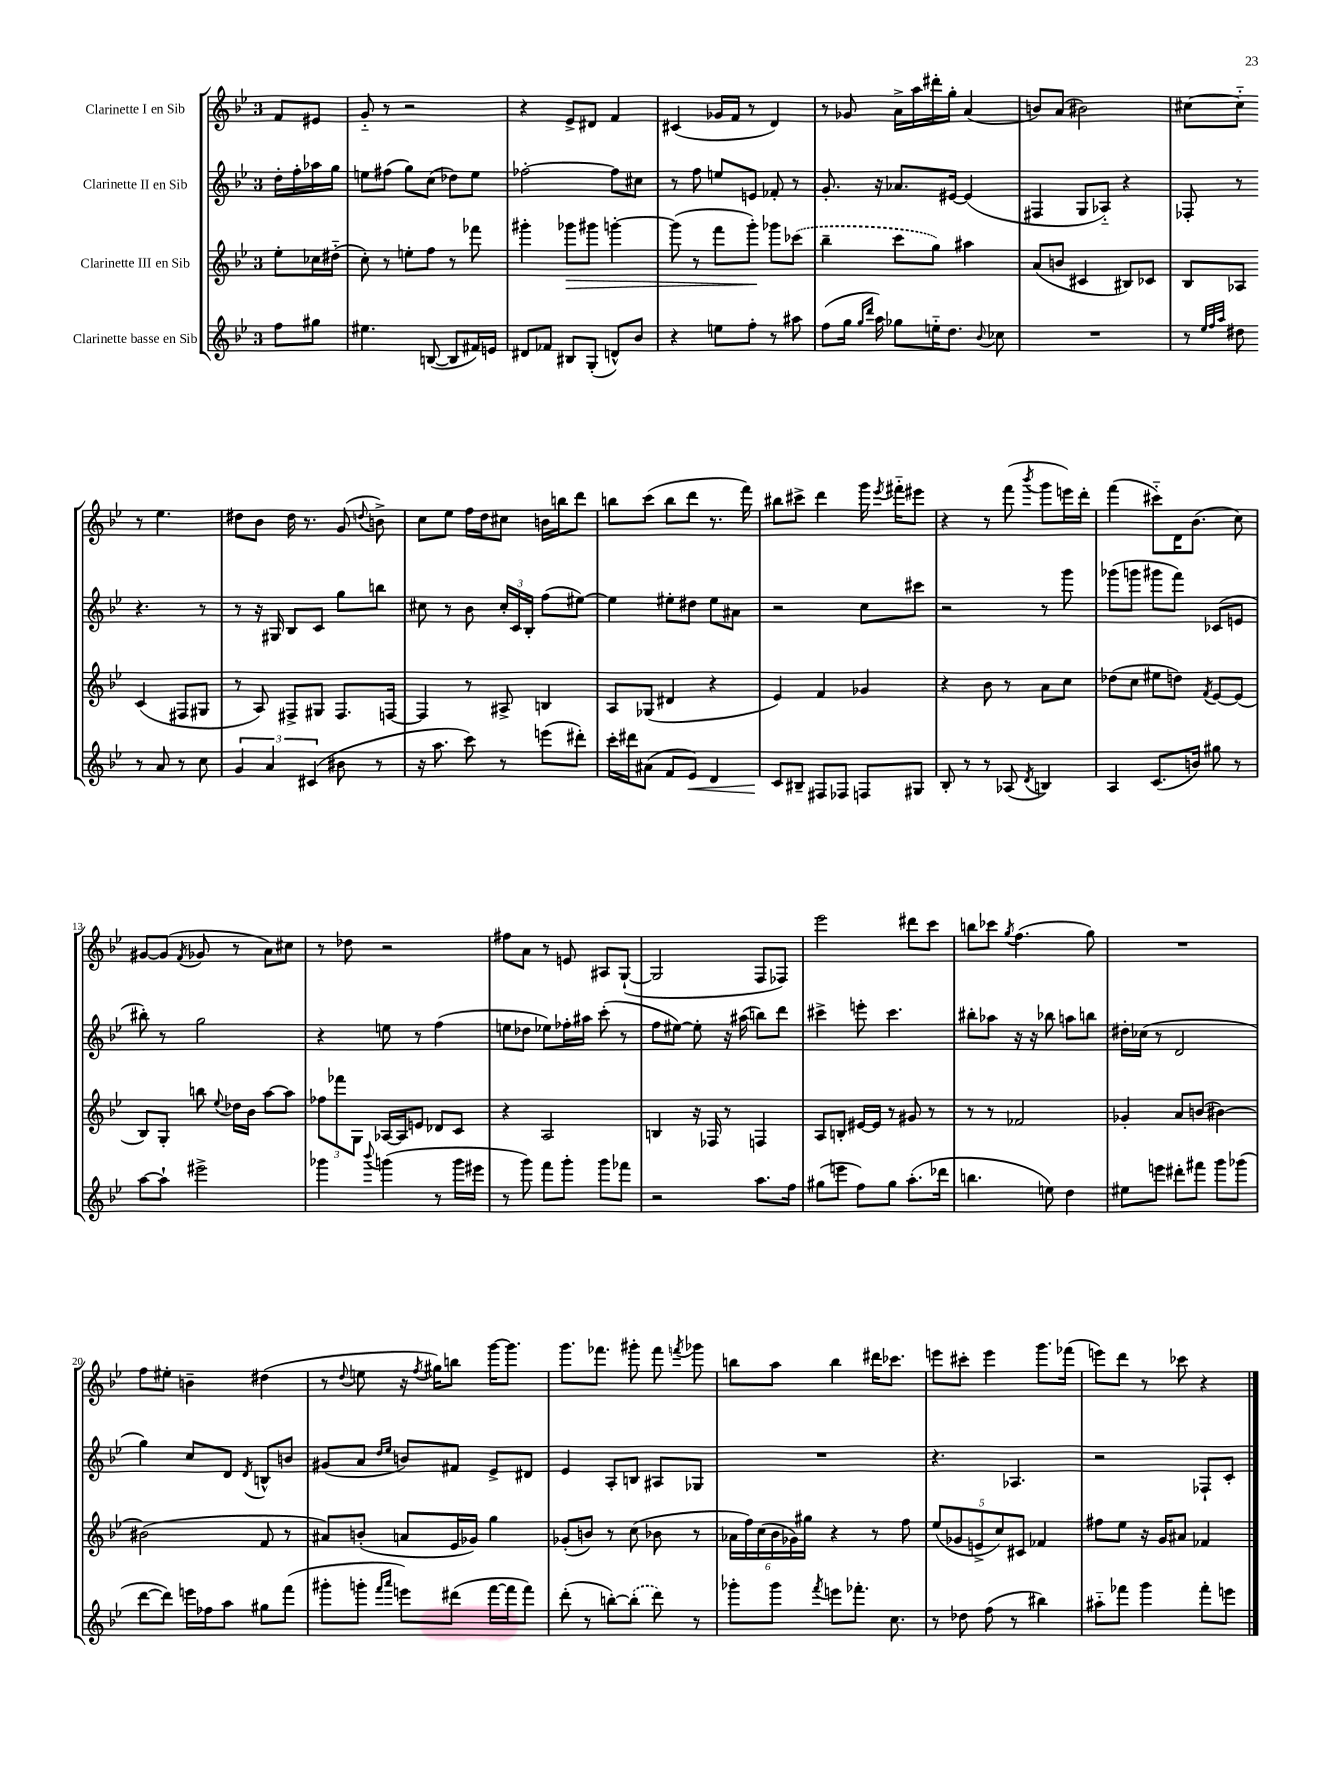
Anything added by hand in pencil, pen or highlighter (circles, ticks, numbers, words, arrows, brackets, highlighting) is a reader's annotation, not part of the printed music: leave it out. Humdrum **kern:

**kern	**kern	**kern	**kern
*staff4	*staff3	*staff2	*staff1
*clefG2	*clefG2	*clefG2	*clefG2
*k[b-e-]	*k[b-e-]	*k[b-e-]	*k[b-e-]
*M3/4	*M3/4	*M3/4	*M3/4
8ff	8ee-'	16dd'	8f
.	.	16ff'	.
8gg#	16cc-	16aa-	8e#
.	(16dd#'~	16gg	.
=	=	=	=
4.ee#	8cc')	8ee	8g'~
.	8r	(8ff#	8r
.	8ee'	8gg)	2r
([8B	8ff	(8cc	.
8B]	8r	8dd-)	.
16f#)	8fff-	8ee	.
16e	.	.	.
=	=	=	=
8d#	4ggg#'	[2ff-'	4r
8f-	.	.	.
8B#	8ggg-	.	8e-^
(8G'	8ggg#	.	8d#
8d^^)	[4ggg'	8ff-]	4f
8b-	.	8cc#	.
=	=	=	=
4r	(8ggg]	8r	(4c#
.	8r	8ff	.
8ee	8fff	8ee	16g-
.	.	.	16f
8ff'	8ggg')	8e	8r
8r	8ggg-	8f-'	4d)
8aa#	(8ccc-	8r	.
=	=	=	=
(8ff	4bb-~	8.g'	8r
16gg	.	.	8g-
16qqgg	.	.	.
16qqddd	.	.	.
16aa)	.	16r	.
8gg-	8ccc	8.a-	16a^
.	.	.	16aa
16ee'~	8gg)	.	16ddd#'
8.dd	.	[16e#	16gg'
.	4aa#	(4e#]	(4a
8qqb-	.	.	.
8cc-	.	.	.
=	=	=	=
2.r	(8a	4F#	8b)
.	8b	.	(8a
.	4c#	8G	2b#)
.	.	8A-'~)	.
.	8B#)	4r	.
.	8c-	.	.
=	=	=	=
8r	8B-	8F-'	[8cc#
32qqee-	.	.	.
32qqff	.	.	.
32qqaa	.	.	.
8dd#	8A-	8r	8cc#'~]
8r	(4c	4.r	8r
8a	.	.	4.ee-
8r	8F#	.	.
8cc	8G#	8r	.
=	=	=	=
6g	8r	8r	8dd#
.	8A)	16r	8b-
6a	.	.	.
.	.	16G#	.
.	8F#^	8B-	16dd#
.	.	.	8.r
(6c#	.	.	.
.	8G#	8c	.
8b#	8.F#	8gg	(8g
.	.	.	8qqdd
8r	.	8bb	8b^)
.	[16F	.	.
=	=	=	=
16r	4F]	8cc#	8cc
8.aa	.	.	.
.	.	8r	8ee-
8ccc)	8r	8b-	16ff
.	.	.	16dd
8r	8A#^	24cc#'	8cc#
.	.	24c	.
.	.	24B-'	.
(8eee	4B	(8ff	16b
.	.	.	16bb
8ddd#')	.	[8ee#)	8ddd
=	=	=	=
16ccc'	8A	4ee#]	8bb
16ddd#	.	.	.
(8a#	(8G-	.	(8ccc
8f	4d#	8ee#'	8bb
8e-)	.	8dd#	8ddd
4d	4r	8ee#	8.r
.	.	8a#	.
.	.	.	16fff)
=	=	=	=
8c	4e-)	2r	8bb#
8B#~	.	.	8ccc#^
8F#	4f	.	4ddd
8F-	.	.	.
8F	4g-	8cc	16ggg
.	.	.	8qeee-
.	.	.	16fff#'~
8G#	.	8ccc#	8eee#
=	=	=	=
8B-'	4r	2r	4r
8r	.	.	.
8r	8b-	.	8r
(8A-	8r	.	(8fff
8qd	.	.	8qbbb-
4B)	8a	8r	8ggg
.	8cc	8ggg	16eee)
.	.	.	16ddd'
=	=	=	=
4A	(8dd-	(8ggg-	(4fff
.	8cc	8ggg	.
(8.c	8ee#	8ggg#	8ccc#'~)
.	8dd)	8fff)	16d
16b)	.	.	(8.b-
.	8qf	.	.
8gg#	[8e-	(8c-	.
8r	(8e-]	8e	8cc)
=	=	=	=
[8aa	8B-)	8bb#')	[8g#
8aa`]	8G'	8r	(8g#]
.	.	.	8qf
2eee#^	8bb	2gg	8g-
.	8qqee-	.	.
.	16dd-	.	8r
.	16b-	.	.
.	[8aa	.	8a)
.	8aa]	.	8cc#
=	=	=	=
4ggg-	12ff-	4r	8r
.	12fff-	.	.
.	.	.	8dd-
.	12G	.	.
8qqbbb-	.	.	.
(4ggg	[16A-	8ee	2r
.	16A-]	.	.
.	8e	8r	.
8r	8d-	(4ff	.
16ggg	8c	.	.
16eee#	.	.	.
=	=	=	=
8r	4r	8ee	8ff#
8ggg)	.	8dd-	8a
8fff	2A	8ee-)	8r
8ggg'	.	16ff-'	8e
.	.	16aa#	.
8ggg	.	(8ccc'	8A#
8fff-	.	8r	([8G`
=	=	=	=
2r	4B	8ff	2G]
.	.	[8ee#)	.
.	16r	8ee#']	.
.	16F-	.	.
.	8r	16r	.
.	.	(16aa#	.
8.aa	4F	8bb)	8F
.	.	8ddd	8F-)
16ff	.	.	.
=	=	=	=
(8gg#	8A	4ccc#^	2eee-
8eee	8B'	.	.
8ff)	[16e#	8eee'	.
.	16e#]	.	.
8gg#	8r	4.ccc#	.
(8.aa'	8g#	.	8ddd#
.	8r	.	8ccc
16ddd-	.	.	.
=	=	=	=
4.bb	8r	8bb#'	8bb
.	8r	8aa-	8ccc-
.	.	.	8qgg
.	2f-	16r	(4.ff
.	.	16r	.
8ee)	.	8bb-	.
4dd	.	8aa	.
.	.	8bb	8gg)
=	=	=	=
8ee#	4g-'	16dd#'	2.r
.	.	(16cc-	.
8eee	.	8r	.
8ddd#'	8a	2d	.
8fff#	(8b	.	.
8ggg	[4b#)	.	.
(8ggg-	.	.	.
=	=	=	=
[8ddd	(2b#]	4gg)	8ff
8ddd])	.	.	8ee#'
16eee	.	8cc	4b~
16ff-	.	.	.
8aa	.	8d	.
.	.	8qd	.
8gg#	8f	8B^^	(4dd#
(8fff	8r	8b	.
=	=	=	=
8ggg#'	8a#)	(8g#	8r
.	.	.	8qqdd
8ggg'	(8b'	8a	8ee
16qqfff	.	16qqdd	.
16qqaaa	.	16qqee-	.
8eee)	8a	8b)	16r
.	.	.	8qff
.	.	.	16gg#)
(8ddd#	16e-	8f#	8bb
.	16g-)	.	.
[16fff	4gg	8e-^	[16ggg
16fff]	.	.	8.ggg]
8fff)	.	8d#	.
=	=	=	=
(8ddd'	(8g-'	4e-	8.ggg
8r	8b)	.	.
.	.	.	8.fff-
[8bb')	8r	8A'	.
(8bb']	(8cc	8B	8ggg#'
8ddd)	8b-	8A#	8fff-
.	.	.	8qfff
8r	8r	8G-	8ggg-
=	=	=	=
8ggg-'	24a-	2.r	8bb
.	24ff)	.	.
.	(24cc	.	.
8ggg-	24b-	.	8aa
.	24g-)	.	.
.	24gg#	.	.
8qfff	.	.	.
8eee	4r	.	4bb
8.fff-'	.	.	.
.	8r	.	16ddd#
8.cc	.	.	8.ccc-
.	8ff	.	.
=	=	=	=
8r	(10ee-	4.r	8eee
.	10g-	.	.
8dd-	.	.	8ccc#'
.	10e^	.	.
(8ff	.	.	4eee
.	10cc)	.	.
8r	.	4.A-	.
.	10c#	.	.
4bb#)	4f-	.	8.ggg
.	.	.	(16fff-
=	=	=	=
8aa#'~	8ff#	2r	8eee)
8fff-	8ee-	.	8ddd
4ggg	16r	.	8r
.	16g	.	.
.	8a#	.	8ccc-
8fff-'	4f-	8F-`	4r
8eee	.	8c'	.
==	==	==	==
*-	*-	*-	*-
